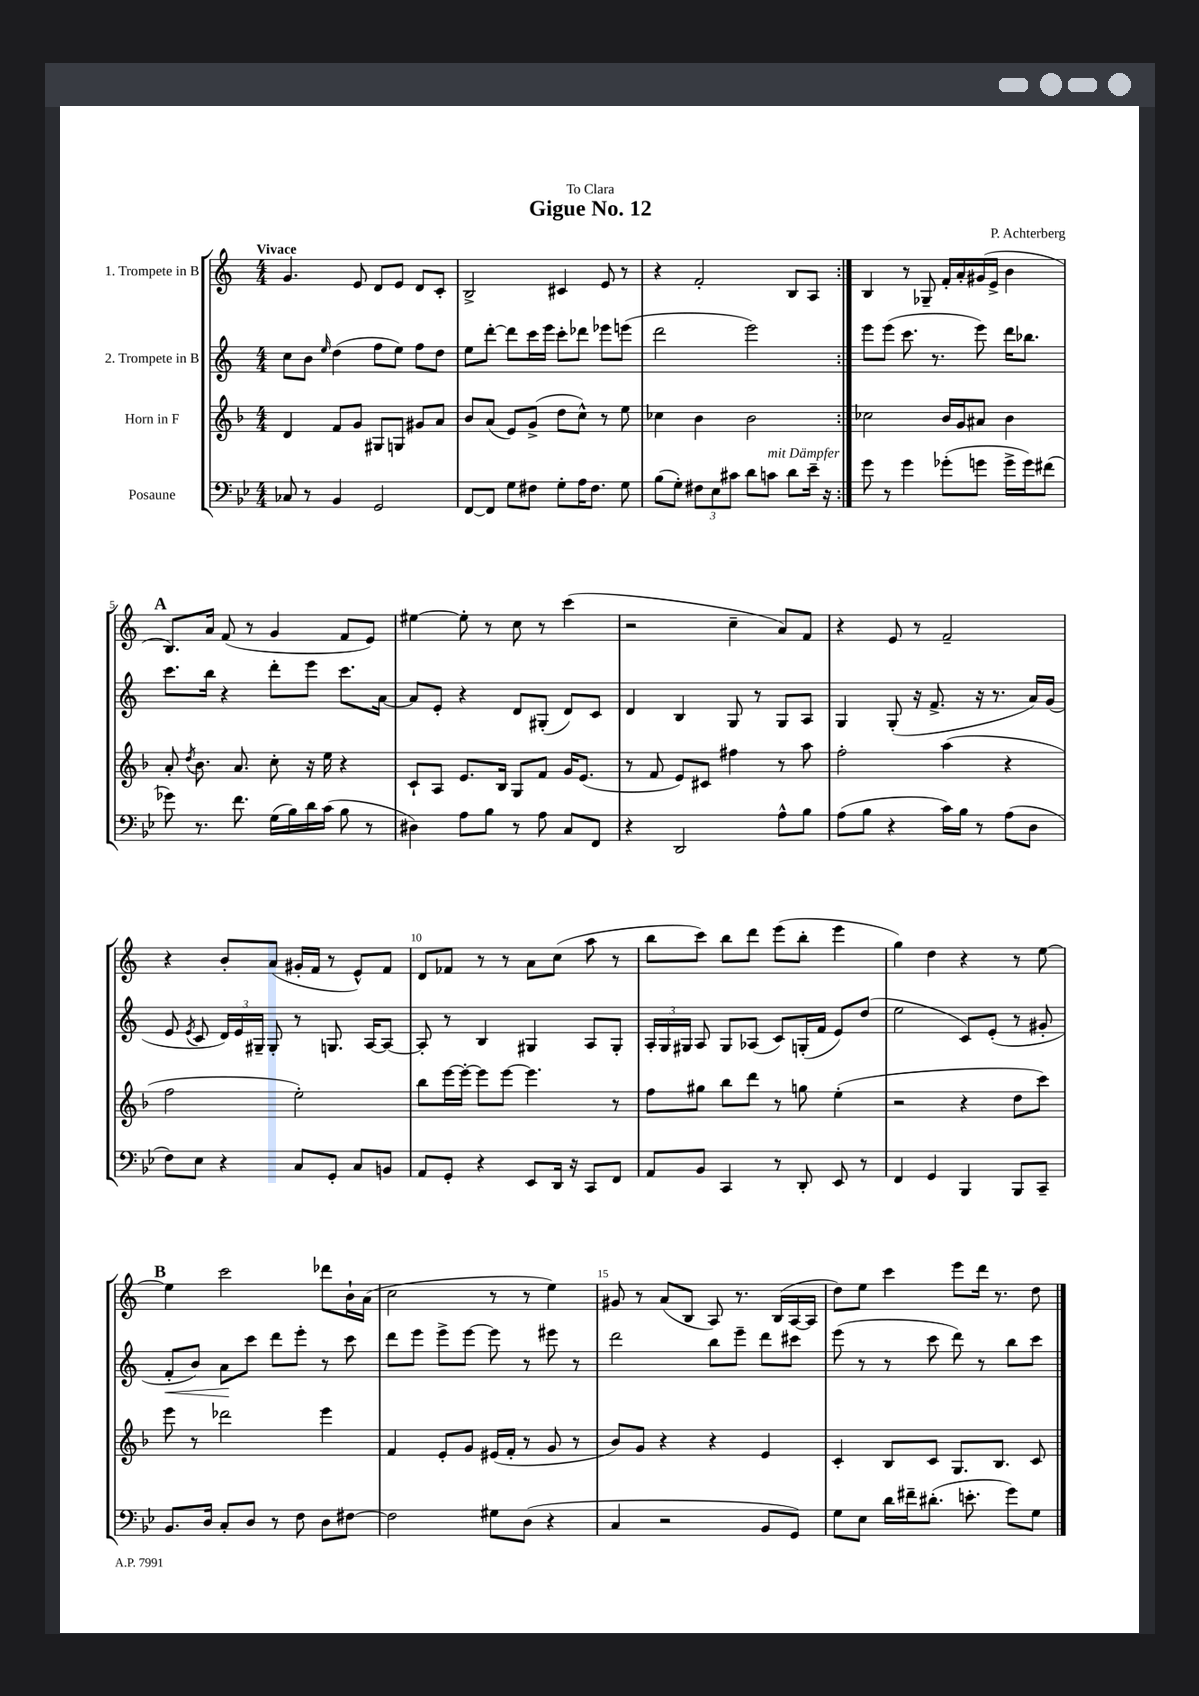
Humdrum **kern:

**kern	**kern	**kern	**kern
*staff4	*staff3	*staff2	*staff1
*clefF4	*clefG2	*clefG2	*clefG2
*k[b-e-]	*k[b-]	*k[]	*k[]
*M4/4	*M4/4	*M4/4	*M4/4
8C-	4d	8cc	4.g
8r	.	8b	.
.	.	16qqee	.
4BB-	8f	(4dd	.
.	8g	.	8e
2GG	8G#	8ff	8d
.	8G	8ee)	8e
.	8g#	8ff	8d
.	8a	8dd	8c'
=	=	=	=
[8FF	8b-	8ee	2B^
8FF]	(8a	[8ddd'	.
8G	8e)	8ddd]	.
8F#	(8g^	16ccc	.
.	.	16eee	.
8G'	8dd	8ccc'	4c#
16A	8cc^^)	8ddd-	.
8.F#	.	.	.
.	8r	8eee-	8e
8G	8ee	(8eee	8r
=	=	=	=
(8B-	4cc-	2ddd	4r
8G')	.	.	.
12F#	4b-	.	2f'
12E-	.	.	.
12c#	.	.	.
8d	2b-	2eee)	.
8c	.	.	.
8d	.	.	8B
16e-~	.	.	8A
16r	.	.	.
=:|!	=:|!	=:|!	=:|!
8g	2cc-	8eee	4B
8r	.	(8eee	.
4g	.	8.ccc	8r
.	.	.	8G-~
.	.	8.r	.
(8g-'	16b-	.	16f'
.	16g	.	16a'
8g	8a#	8eee)	(16g#
.	.	.	16e^
16g^	4b-	16ddd	4b
16g)	.	8.bb-	.
(8f#	.	.	.
=	=	=	=
8g-)	8a'	8.ccc	8.B)
.	8qdd	.	.
8.r	8.b-	.	.
.	.	16bb	16a
.	.	4r	(8f
8.f	8.a	.	.
.	.	.	8r
(16G	8cc'	8ddd'	4g
16B-)	.	.	.
16d	16r	8eee	.
(16c	16ee	.	.
8B-	4r	8.ccc	8f
8r	.	.	8e)
.	.	[16a	.
=	=	=	=
4D#)	8c`	8a]	[4ee#
.	8A	8e'	.
8A	8.e	4r	8ee#']
8B-	.	.	8r
.	16B-	.	.
8r	8G	8d	8cc
8A	8f	(8G#'	8r
8C	16g	8d)	(4ccc
.	(8.e	.	.
8FF	.	8c	.
=	=	=	=
4r	8r	4d	2r
.	8f	.	.
2DD	8e)	4B	.
.	8c#	.	.
.	4ff#	8G	4cc~
.	.	8r	.
8A^^	8r	8G	8a)
8B-	8aa	8A	8f
=	=	=	=
(8A	2ff'	4G	4r
8B-	.	.	.
4r	.	(8G'	8e
.	.	16r	8r
.	.	8.f^	.
16c)	(4aa	.	2f~
16B-	.	.	.
8r	.	16r	.
.	.	8.r	.
(8A	4r	.	.
8D	.	16a)	.
.	.	(16g	.
=	=	=	=
8F)	2ff	8e	4r
.	.	8qe	.
8E-	.	8c	.
4r	.	24d)	8b'
.	.	24e	.
.	.	24G#~	.
.	.	8G#'	(8a
8C	2ee')	8r	16g#'
.	.	.	16f
8GG'	.	8.G	8r
8C	.	.	8e^^)
.	.	[16A	.
8BB	.	8A_	8f
=	=	=	=
8AA	8bb-	8A']	8d
8GG'	[16eee	8r	8f-
.	16eee'_	.	.
4r	8eee]	4B	8r
.	[8eee	.	8r
8EE-	4.eee]	4G#	8a
16DD	.	.	(8cc
16r	.	.	.
8CC	.	8A	8aa
8FF	8r	8G#'	8r
=	=	=	=
8AA	8ff	24A'	8bb
.	.	24G	.
.	.	24G#	.
8BB-	8gg#	8A	8ccc)
4CC	8bb-	8G#	8bb
.	8ddd	(8A-	8ddd
8r	8r	8c)	(8eee
8DD'	8gg	(16G'	8bb'
.	.	16f	.
8EE-	(4ee'	8e)	4eee
8r	.	(8dd	.
=	=	=	=
4FF	2r	2ee	4gg)
4GG	.	.	4dd
4BBB-	4r	8c)	4r
.	.	(8e'	.
8BBB-	8dd	8r	8r
8CC~	8ccc)	8g#'	[8ee
=	=	=	=
8.BB-	8eee	8f'	4ee]
.	8r	8b)	.
16D	.	.	.
8C'	2ddd-	8a	2ccc
8D	.	8ccc	.
8r	.	8ddd	.
8F	.	8eee'	.
8D	4eee	8r	8ddd-
[8F#	.	8ccc	16b`
.	.	.	(16a
=	=	=	=
2F#]	4f	8ddd	2cc
.	.	8eee	.
.	8e'	8eee^	.
.	8g	[8eee	.
8G#	(16e#	8eee]	8r
.	16f'	.	.
(8D	8r	8r	8r
4r	8g	8eee#	4ee)
.	8r	8r	.
=	=	=	=
4C	8b-)	2ddd	8g#
.	8g	.	8r
2r	4r	.	(8a
.	.	.	8B
.	4r	8bb	8A)
.	.	8eee~	8.r
8BB-	4e	8ddd	.
.	.	.	(16B
8GG)	.	8ccc#	[16A
.	.	.	16A]
=	=	=	=
8G	4c'	(8eee	8dd)
8E-	.	8r	8ee
16d	8B-	8r	4ccc
16f#~	.	.	.
(8.d#'	8c	8ccc	.
.	8.G	8ddd)	8eee
8.e'	.	.	.
.	.	8r	16ddd
.	8.B-	.	8.r
8g)	.	8bb	.
8G	8c	8ccc	8dd
==	==	==	==
*-	*-	*-	*-
